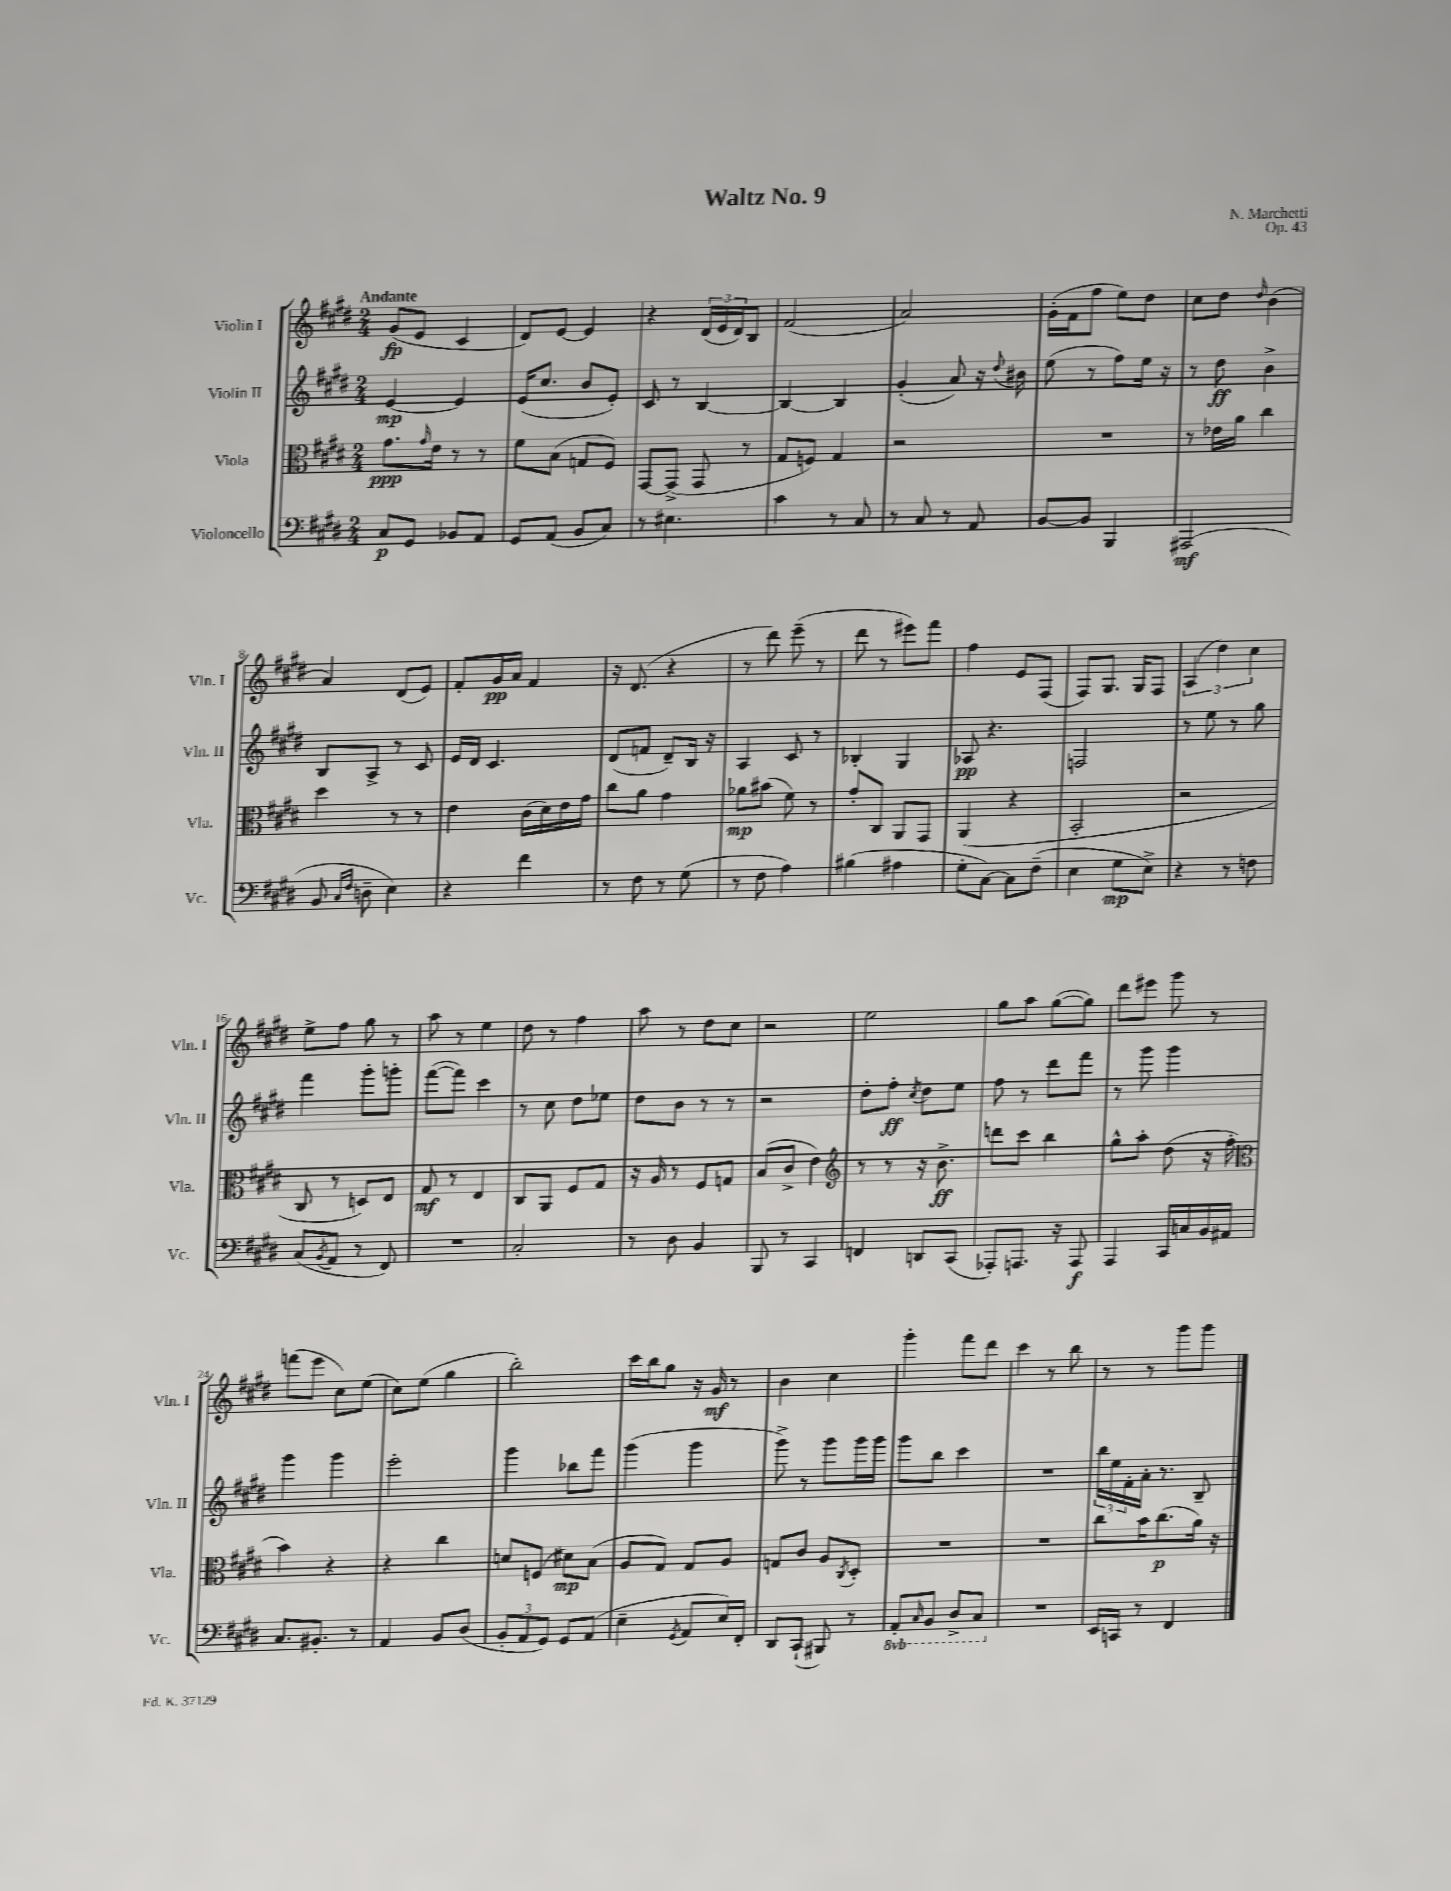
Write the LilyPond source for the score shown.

\header { title = "Waltz No. 9" composer = "N. Marchetti" opus = "Op. 43" }
<<
\new StaffGroup <<
\new Staff = "s0" \with { instrumentName = "Violin I" shortInstrumentName = "Vln. I" } {
    \clef treble \key e \major \numericTimeSignature \time 2/4 \tempo "Andante"
    gis'8\fp( e'8 cis'4 |
    dis'8) e'8~ e'4 |
    r4 \tuplet 3/2 { dis'16( e'16 dis'16) } b8 |
    fis'2( |
    a'2) |
    gis'16-.( fis'16 fis''8 e''8) dis''8 |
    cis''8 dis''8 \grace { dis''16 } b'4( |
    a'4) dis'8( e'8) |
    fis'8-. gis'16\pp a'16 fis'4 |
    r16 dis'8.( r4 |
    r8 dis'''8) e'''8--( r8 |
    dis'''8 r8 eis'''8) fis'''8 |
    fis''4 e'8 fis8( |
    fis8) gis8. gis16 fis8 |
    \tuplet 3/2 { a4( dis''4) cis''4 } |
    e''8-> fis''8 gis''8 r8 |
    a''8 r8 e''4 |
    dis''8 r8 fis''4 |
    a''8 r8 dis''8 cis''8 |
    r2 |
    e''2 |
    gis''8 a''8 gis''8~( gis''8) |
    dis'''8 eis'''8 gis'''8 r8 |
    f'''8( e'''8 cis''8) e''8( |
    cis''8) e''8( gis''4 |
    b''2-.) |
    cis'''16 b''16 gis''8 r16 gis'16\mf r8 |
    b'4 cis''4 |
    gis'''4-. fis'''8 dis'''8 |
    cis'''4 r8 b''8 |
    r8 r8 gis'''8 gis'''8 \bar "|." |
}
\new Staff = "s1" \with { instrumentName = "Violin II" shortInstrumentName = "Vln. II" } {
    \clef treble \key e \major \numericTimeSignature \time 2/4
    e'4~\mp e'4 |
    e'16( cis''8. b'8 e'8-.) |
    cis'8 r8 b4~ |
    b4~ b4 |
    gis'4-.( a'8) r16 \appoggiatura { dis''8 } bis'16 |
    e''8( r8 fis''8) e''16 r16 |
    r8 dis''8\ff b'4-> |
    b8 a8-> r8 cis'8 |
    e'16 dis'16 cis'4. |
    dis'8( f'8 dis'8--) b16 r16 |
    a4 cis'8 r8 |
    bes4-. gis4 |
    aes8\pp r4. |
    f2 |
    r8 e''8 r8 gis''8 |
    fis'''4 gis'''8-. g'''8-. |
    fis'''8~( fis'''8) cis'''4 |
    r8 cis''8 dis''8 ees''8 |
    dis''8 b'8 r8 r8 |
    r2 |
    dis''8-. fis''8-.\ff \acciaccatura { cis''8 } dis''8 e''8 |
    fis''8 r8 dis'''8 fis'''8 |
    r8 gis'''8 gis'''4 |
    gis'''4 gis'''4 |
    e'''2-. |
    gis'''4 bes''8 fis'''8 |
    gis'''4( gis'''4 |
    gis'''8->) r8 gis'''8 gis'''16 gis'''16 |
    gis'''8 b''8 cis'''4 |
    R2 |
    \tuplet 3/2 { b''16 e''16 fis'16-. } a'16-. r8. b8-- \bar "|." |
}
\new Staff = "s2" \with { instrumentName = "Viola" shortInstrumentName = "Vla." } {
    \clef alto \key e \major \numericTimeSignature \time 2/4
    gis'8.\ppp \grace { gis'16 } e'16 r8 r8 |
    fis'8 b8( g8 fis8) |
    gis,8~ gis,8->( gis,8 r8 |
    gis8 f8) gis4 |
    r2 |
    R2 |
    r8 ees'16 a'16 cis''4 |
    dis''4 r8 r8 |
    e'4 cis'16( dis'16) e'16 gis'16 |
    cis''8 a'8 gis'4 |
    aes'8\mp bis'8( fis'8) r8 |
    gis'8-. cis8 a,8 gis,8 |
    a,4( r4 |
    b,2-. |
    r2 |
    cis8 r8 d8) e8 |
    gis8\mf r8 e4 |
    cis8 a,8 fis8 gis8 |
    r16 a16 r8 fis8 g8 |
    b8( cis'8-> e'4) |
    \clef treble r8 r8 r16 b'8.->\ff |
    d'''8 cis'''8 b''4 |
    gis''8-^ a''8-. dis''8( r16 fis''16-. |
    \clef alto b'4) r4 |
    r4 cis''4 |
    d'8 f8( dis'8\mp) b8( |
    a8 gis8) gis8 a8 |
    g8 cis'8 a8 \acciaccatura { cis8 } dis8-. |
    R2 |
    R2 |
    cis''8 b'16 cis''8.\p( a'16) r16 \bar "|." |
}
\new Staff = "s3" \with { instrumentName = "Violoncello" shortInstrumentName = "Vc." } {
    \clef bass \key e \major \numericTimeSignature \time 2/4 \set Staff.ottavationMarkups = #ottavation-simple-ordinals
    cis8\p gis,8 bes,8 a,8 |
    gis,8 a,8( b,8 cis8) |
    r8 eis4. |
    cis'4 r8 cis8 |
    r8 cis8 r8 a,8 |
    b,8~ b,8 b,,4 |
    ais,,2\mf( |
    b,8 \grace { cis16 fis16 } d8-- e4) |
    r4 fis'4 |
    r8 fis8 r8 gis8( |
    r8 fis8 a4) |
    bis4( ais4 |
    gis8-. cis8~) cis8 fis8--( |
    e4 gis8\mp e8->) |
    r4 r8 f8 |
    cis8( \acciaccatura { b,8 } a,8 r8 fis,8) |
    R2 |
    cis2-. |
    r8 dis8 b,4 |
    b,,8 r8 cis,4 |
    f,4 d,8 cis,8( |
    aes,,8-.) a,,8. r16 a,,8\f |
    a,,4 cis,16 c16 b,16 ais,16 |
    cis8. bis,8.-. r8 |
    a,4 b,8 dis8( |
    \tuplet 3/2 { b,8-. a,8 gis,8) } gis,8 a,8( |
    e4-- \acciaccatura { gis,8 } a,8 e16) fis,16-. |
    dis,8 cis,8-!( bis,,8) r8 |
    \ottava #-1 a,,8-. \grace { cis,16 } b,,8 dis,8-> cis,8 \ottava #0 |
    R2 |
    e,16 c,16 r8 fis,4 \bar "|." |
}
>>
>>
